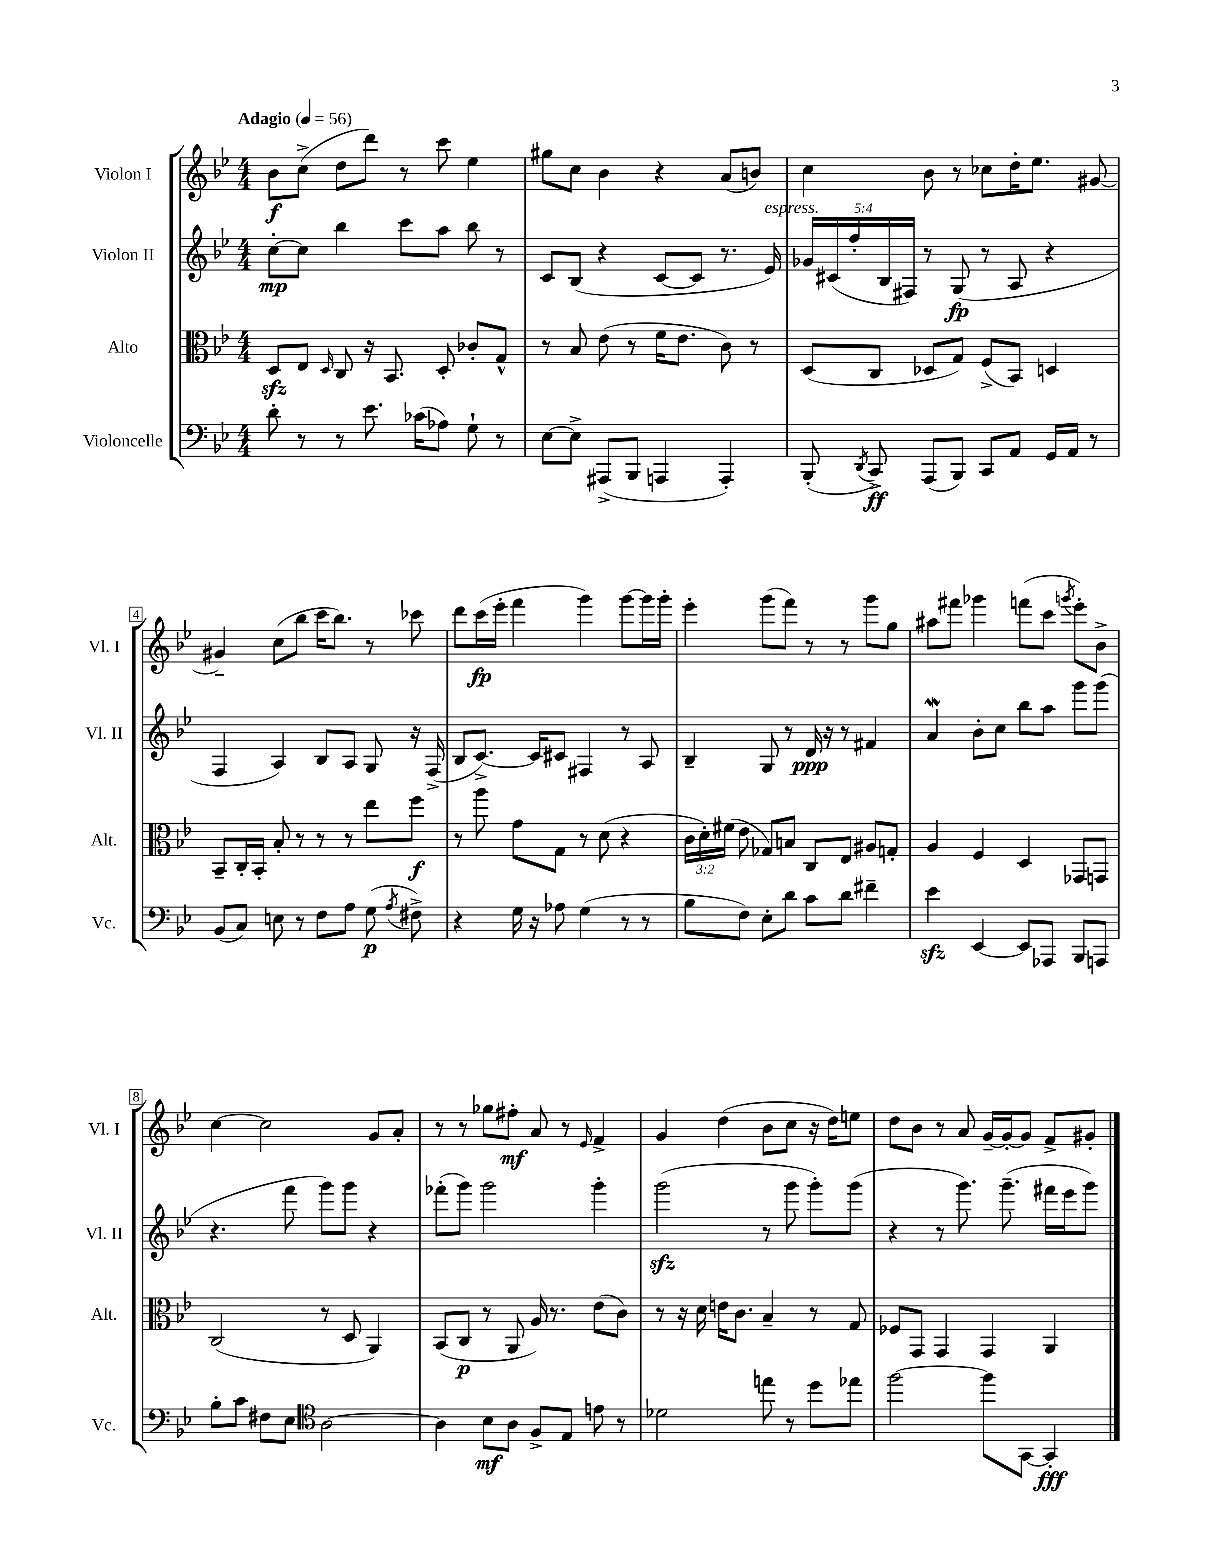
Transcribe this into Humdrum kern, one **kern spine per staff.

**kern	**kern	**kern	**kern
*staff4	*staff3	*staff2	*staff1
*clefF4	*clefC3	*clefG2	*clefG2
*k[b-e-]	*k[b-e-]	*k[b-e-]	*k[b-e-]
*M4/4	*M4/4	*M4/4	*M4/4
*MM56	*MM56	*MM56	*MM56
8d'	8D	[8cc'	8b-
8r	8E-	8cc]	(8cc^
.	16qqD	.	.
8r	8C	4bb-	8dd
8.e-	16r	.	8ddd)
.	8.BB-	.	.
.	.	8ccc	8r
(16c-	.	.	.
8A-)	8D'	8aa	8ccc
8G`	8c-'	8bb-	4ee-
8r	8G^^	8r	.
=	=	=	=
[8E-	8r	8c	8gg#
8E-^]	8B-	(8B-	8cc
(8AAA#^	(8e-	4r	4b-
8BBB-	8r	.	.
4AAA	16f	[8c	4r
.	8.e-	.	.
.	.	8c]	.
4AAA')	8c)	8.r	(8a
.	8r	.	8b)
.	.	16e-)	.
=	=	=	=
(8BBB-'	(8D	20g-	4cc
.	.	(20c#	.
.	.	20ff'	.
8qDD	.	.	.
8CC^)	8C	.	.
.	.	20B-	.
.	.	20F#)	.
(8AAA	8D-	8r	8b-
8BBB-)	8G)	(8G	8r
8CC	(8F^	8r	8cc-
8AA	8BB-)	8A	16dd'
.	.	.	8.ee-
16GG	4D	4r	.
16AA	.	.	.
8r	.	.	[8g#
=	=	=	=
(8BB-	8BB-~	4F	4g#~]
8C)	16C'	.	.
.	16BB-'	.	.
8E	8B-'	4A)	(8cc
8r	8r	.	8bb-
8F	8r	8B-	16ccc
.	.	.	8.bb-)
8A	8r	8A	.
(8G	8ee-	8G	8r
8qA	.	.	.
8F#^)	8ff	16r	8ccc-
.	.	(16F^	.
=	=	=	=
4r	8r	8B-	8ddd
.	8aa	[8.c^)	(16ccc
.	.	.	16eee-'
16G	8g	.	4fff
16r	.	16c]	.
8A-	8G	8c#	.
(4G	8r	4F#	4ggg)
.	(8d	.	.
8r	4r	8r	[8ggg
8r	.	8A	16ggg]
.	.	.	16ggg'
=	=	=	=
8B-	24c	4B-~	4eee-'
.	24d')	.	.
.	(24f#	.	.
8F)	8e-	.	.
8E-'	8G-)	8G	(8ggg
8d	8B	8r	8fff)
8c	8C	16d	8r
.	.	16r	.
8d	8E-	8r	8r
4f#~	8A#	4f#	8ggg
.	8G'	.	8gg
=	=	=	=
4e-	4A	4a	8aa#
.	.	.	8fff#
[4EE-	4F	8b-'	4ggg-
.	.	8cc	.
8EE-]	4D	8bb-	(8fff
8AAA-	.	8aa	8ccc
.	.	.	8qggg
8BBB-	8GG-	8ggg	8eee-')
8AAA	8GG	(8ggg	8b-^
=	=	=	=
8B-'	(2C	4.r	[4cc
8c	.	.	.
8F#	.	.	2cc]
8E-	.	8fff	.
*clefC4	*	*	*
[2A	8r	8ggg)	.
.	8D	8ggg	.
.	4AA)	4r	8g
.	.	.	8a'
=	=	=	=
4A]	(8BB-	(8fff-'	8r
.	8C	8ggg)	8r
8B-	8r	2ggg	8gg-
8A	8AA	.	8ff#'
8F^	16A)	.	8a
.	8.r	.	.
8E-	.	.	8r
.	.	.	16qqe-
8e	(8e-	4ggg'	4f^
8r	8c)	.	.
=	=	=	=
2d-	8r	(2ggg	4g
.	16r	.	.
.	16d	.	.
.	16e	.	(4dd
.	8.c	.	.
8ee	4B-~	8r	8b-
8r	.	8ggg	8cc
8dd	8r	8ggg')	16r
.	.	.	16dd)
8ee-	8G	(8ggg	8ee
=	=	=	=
[2ff	8F-	4r	8dd
.	8GG	.	8b-
.	4GG	8r	8r
.	.	8.ggg)	8a
8ff]	4GG	.	[16g~
.	.	(8.ggg~	16g'_
[8GG	.	.	8g]
4GG']	4AA	16fff#	8f^
.	.	16eee-	.
.	.	8ggg)	8g#'
==	==	==	==
*-	*-	*-	*-
